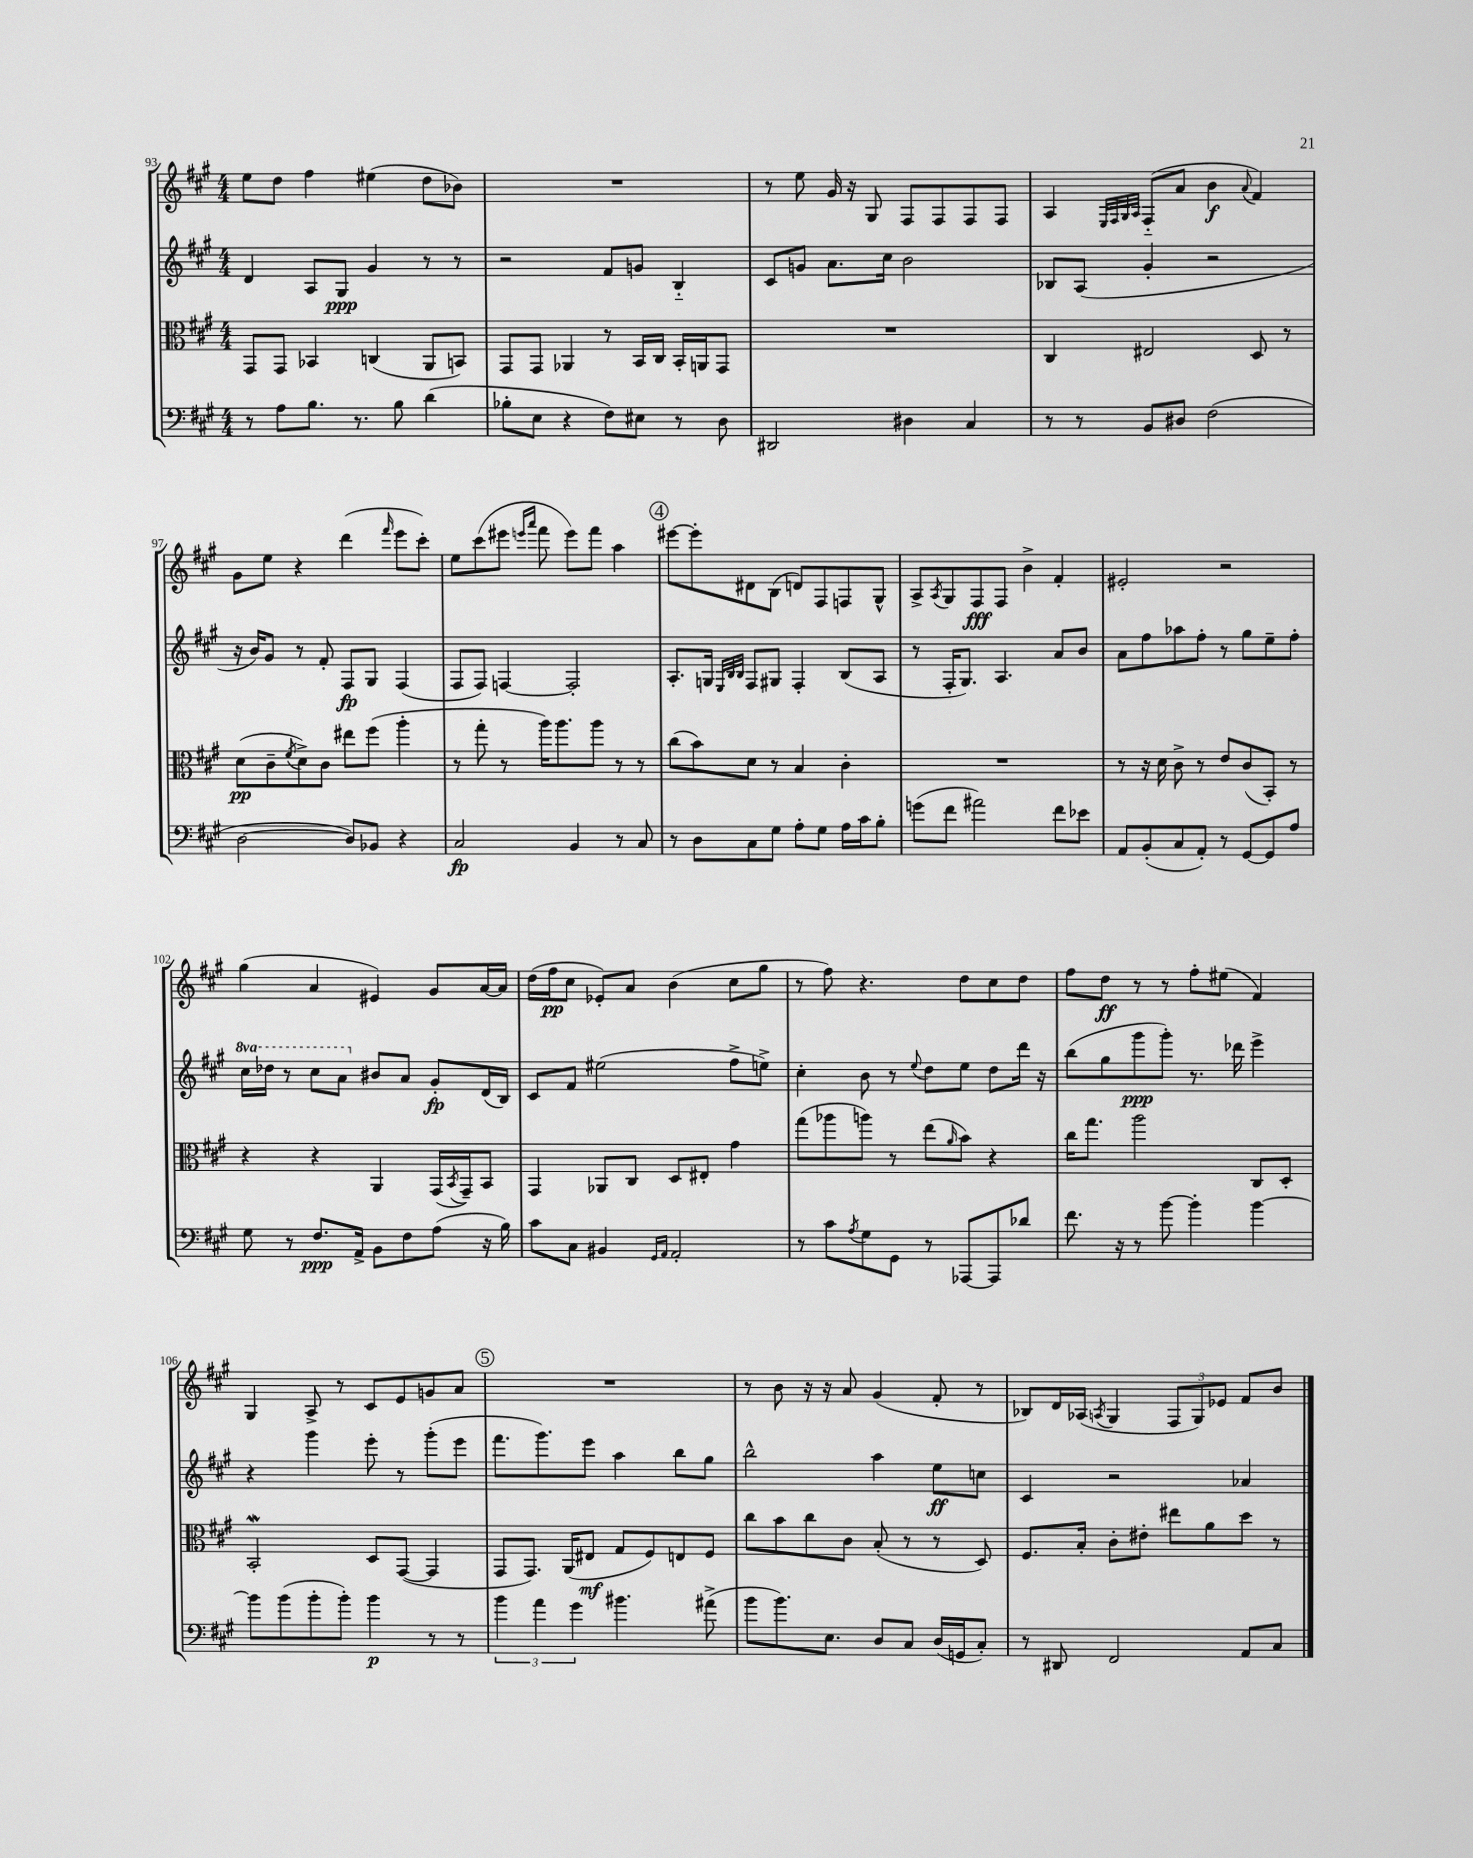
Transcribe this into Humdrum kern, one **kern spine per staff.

**kern	**kern	**kern	**kern
*staff4	*staff3	*staff2	*staff1
*clefF4	*clefC3	*clefG2	*clefG2
*k[f#c#g#]	*k[f#c#g#]	*k[f#c#g#]	*k[f#c#g#]
*M4/4	*M4/4	*M4/4	*M4/4
8r	8GG#	4d	8ee
8A	8GG#	.	8dd
8.B	4BB-	8A	4ff#
.	.	8G#	.
8.r	.	.	.
.	(4C	4g#	(4ee#
8B	.	.	.
(4d	8AA	8r	8dd
.	8BB)	8r	8b-)
=	=	=	=
8B-'	8GG#	2r	1r
8E	8GG#	.	.
4r	4AA-	.	.
8F#)	8r	8f#	.
8E#	16BB	8g	.
.	16C#	.	.
8r	16BB'	4B'~	.
.	16AA	.	.
8D	8GG#	.	.
=	=	=	=
2DD#	1r	8c#	8r
.	.	8g	8ee
.	.	8.a	16g#
.	.	.	16r
.	.	.	8G#
.	.	16cc#	.
4D#	.	2b	8F#
.	.	.	8F#
4C#	.	.	8F#
.	.	.	8F#
=	=	=	=
8r	4C#	8B-	4A
8r	.	(8A	.
.	.	.	32qqE
.	.	.	32qqF#
.	.	.	32qqG#
.	.	.	32qqA
8BB	2E#	4g#'	(8F#'~
8D#	.	.	8a
(2F#	.	2r	4b
.	.	.	8qqa
.	8D	.	4f#)
.	8r	.	.
=	=	=	=
[2D	(8d	16r	8g#
.	.	16b)	.
.	8c#~	8g#	8ee
.	8qf#	.	.
.	8d^)	8r	4r
.	8c#	8f#'	.
8D])	8ee#	8F#	(4ddd
8BB-	(8ff#	8G#	.
.	.	.	16qqfff#
4r	4aa'	(4F#	8eee
.	.	.	8ccc#')
=	=	=	=
2C#	8r	8F#	8ee
.	8gg#'	8F#)	(8ccc#
.	8r	[4F	8eee#
.	.	.	16qqeee
.	.	.	16qqaaa
.	16aa)	.	8fff#
.	8.aa	.	.
4BB	.	2F']	8eee)
.	8aa	.	8fff#
8r	8r	.	4aa
8C#	8r	.	.
=	=	=	=
8r	(8cc#	8.A'	[8eee#
8D	8b)	.	8eee#']
.	.	16G	.
.	.	32qqE	.
.	.	32qqB	.
.	.	32qqB	.
8C#	8d	8F#	8d#
8G#	8r	8G#	(8B
8A'	4B	4F#'	8d)
8G#	.	.	8F#
16A	4c#'	(8B	8F
16c#	.	.	.
8B'	.	8A	8G#^^
=	=	=	=
(8g	1r	8r	8A^
.	.	.	8qA
8f#	.	16F#'	8G#
.	.	8.G#)	.
2a#)	.	.	8F#
.	.	4.A	8F#
.	.	.	4b^
8f#	.	8a	4f#'
8e-	.	8b	.
=	=	=	=
8AA	8r	8a	2e#'
(8BB'	16r	8ff#	.
.	16d	.	.
8C#	8c#^	8aa-	.
8AA')	8r	8ff#'	.
8r	8e	8r	2r
[8GG#	(8c#	8gg#	.
8GG#]	8BB')	8ee~	.
8A	8r	8ff#'	.
=	=	=	=
8G#	4r	16ccc#	(4gg#
.	.	16ddd-	.
8r	.	8r	.
8.F#	4r	8ccc#	4a
.	.	8aa	.
16AA^	.	.	.
8BB	4AA	8b#	4e#)
8F#	.	8a	.
(8A	(16GG#	8g#'	8g#
.	8qBB	.	.
.	16GG#~)	.	.
16r	8BB	(16d	[16a
16B)	.	16B)	16a]
=	=	=	=
8c#	4GG#	8c#	(16dd
.	.	.	16ff#
8C#	.	8f#	8cc#
4BB#	8AA-	(2ee#	8e-')
.	8C#	.	8a
16qqGG#	.	.	.
16qqAA	.	.	.
2AA'	8D	.	(4b
.	8E#'	.	.
.	4g#	8ff#^	8cc#
.	.	8ee^)	8gg#
=	=	=	=
8r	(8gg#	4cc#'	8r
8c#	8aa-	.	8ff#)
8qA	.	.	.
8G#	8aa)	8b	4.r
8GG#	8r	8r	.
.	.	8qqee	.
8r	(8ee	8dd	.
.	16qqa	.	.
[8AAA-	8b)	8ee	8dd
8AAA-]	4r	8dd	8cc#
8d-	.	16ddd	8dd
.	.	16r	.
=	=	=	=
8.f#	16cc#	(8bb	8ff#
.	8.gg#	.	.
.	.	8gg#	8dd
16r	.	.	.
8r	2aa	8ggg#	8r
[8b	.	8ggg#')	8r
4b']	.	8.r	8ff#'
.	.	.	(8ee#
.	.	16ddd-	.
[4b	8C#	4eee^	4f#)
.	8D'	.	.
=	=	=	=
8b]	2BB'	4r	4G#
(8b	.	.	.
8b'	.	4ggg#	8A^
8b')	.	.	8r
4b	8D	8eee'	8c#
.	([8GG#	8r	8e
8r	4GG#]	(8ggg#'	8g
8r	.	8eee	8a
=	=	=	=
6b	8GG#	8.fff#	1r
.	8.GG#)	.	.
6a	.	.	.
.	.	8.ggg#)	.
.	(16AA	.	.
6g#	.	.	.
.	8E#	8eee	.
4.b#	8G#	4aa	.
.	8F#)	.	.
.	8E	8bb	.
(8a#^	8F#	8gg#	.
=	=	=	=
8b	8cc#	2bb^^	8r
8.b)	8b	.	8b
.	8cc#	.	16r
8.E	.	.	16r
.	8c#	.	8a
8D	(8B'	4aa	(4g#
8C#	8r	.	.
(16D	8r	8ee	8f#'
16GG	.	.	.
8C#')	8D)	8cc	8r
=	=	=	=
8r	8.F#	4c#	8B-)
8DD#	.	.	16d
.	16B'	.	(16A-
.	.	.	8qA
2FF#	8c#'	2r	4G#
.	8e#'	.	.
.	8ee#	.	12F#
.	.	.	12G#)
.	8a	.	.
.	.	.	12e-
8AA	8dd	4a-	8f#
8C#	8r	.	8b
==	==	==	==
*-	*-	*-	*-
